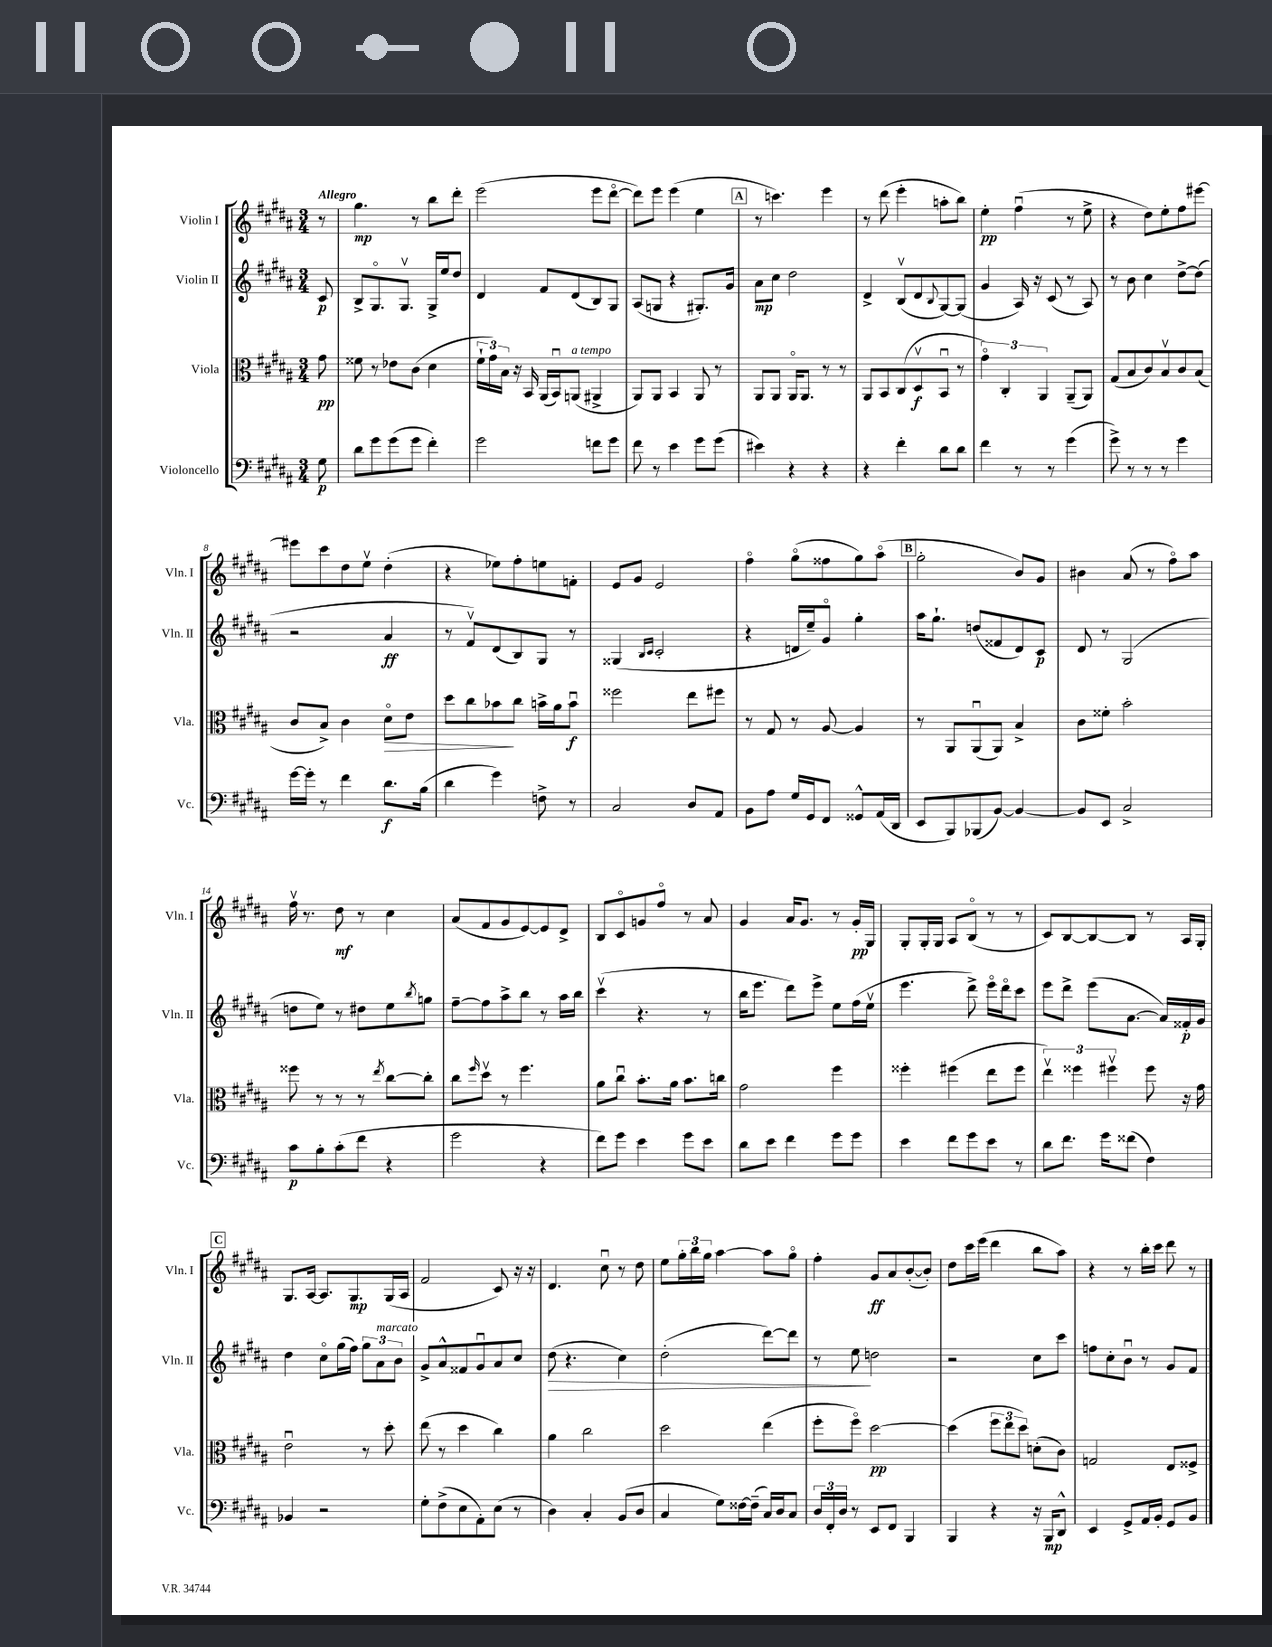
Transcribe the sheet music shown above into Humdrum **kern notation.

**kern	**dynam	**kern	**dynam	**kern	**dynam	**kern	**dynam
*part4	*part4	*part3	*part3	*part2	*part2	*part1	*part1
*staff4	*staff4	*staff3	*staff3	*staff2	*staff2	*staff1	*staff1
*I"Violoncello	*	*I"Viola	*	*I"Violin II	*	*I"Violin I	*
*I'Vc.	*	*I'Vla.	*	*I'Vln. II	*	*I'Vln. I	*
*clefF4	*	*clefC3	*	*clefG2	*	*clefG2	*
*k[f#c#g#d#a#]	*	*k[f#c#g#d#a#]	*	*k[f#c#g#d#a#]	*	*k[f#c#g#d#a#]	*
*M3/4	*	*M3/4	*	*M3/4	*	*M3/4	*
=	=	=	=	=	=	=	=
!	!	!	!	!	!	!LO:TX:a:B:t=Allegro	!
8G#\	p	8g#\	pp	8c#/	p	8r	.
=1	=1	=1	=1	=1	=1	=1	=1
8d#\L	.	8f##X\	.	8B^/L	.	4.gg#\	mp
8g#\	.	8r	.	8.G#/	.	.	.
(8g#\	.	8e-X\L	.	.	.	.	.
.	.	.	.	8.G#v/J	.	.	.
8g#\J	.	(8c#\J	.	.	.	8r	.
4f#'\)	.	4d#\	.	16G#^/LL	.	8bb\L	.
.	.	.	.	16ee/J	.	.	.
.	.	.	.	8dd#/J	.	8ddd#'\J	.
=2	=2	=2	=2	=2	=2	=2	=2
2g#\	.	24f#`\LL	.	4d#/	.	(2eee\	.
.	.	24g#\)	.	.	.	.	.
.	.	24B\JJ	.	.	.	.	.
.	.	16r	.	.	.	.	.
.	.	16BB/	.	.	.	.	.
.	.	(16AA#/LL	.	8f#/L	.	.	.
.	.	16BBu/J)	.	.	.	.	.
!	!	!LO:TX:a:i:t=a tempo	!	!	!	!	!
.	.	(8AAn/J	.	(8d#/	.	.	.
8fn\L	.	4AA#X^/	.	8B/)	.	8eee\L	.
8g#\J	.	.	.	8G#/J	.	[8ddd#\J	.
=3	=3	=3	=3	=3	=3	=3	=3
8f#\	.	8AA#/L)	.	(8A#/L	.	8ddd#\L])	.
8r	.	8AA#/J	.	8Gn/J	.	8eee\J	.
4e\	.	4BB/	.	4r	.	(4eee\	.
8g#\L	.	8AA#/	.	8.G#X'/L)	.	4ee\	.
(8g#\J	.	8r	.	.	.	.	.
.	.	.	.	16g#/Jk	.	.	.
!!LO:REH:place=s1:t=A
=4	=4	=4	=4	=4	=4	=4	=4
4e#X\)	.	8AA#/L	.	8a#\L	mp	8r	.
.	.	8AA#/J	.	8cc#\J	.	4.cccn\)	.
4r	.	16AA#/KL	.	2dd#\	.	.	.
.	.	8.AA#/J	.	.	.	.	.
4r	.	8r	.	.	.	4eee\	.
.	.	8r	.	.	.	.	.
=5	=5	=5	=5	=5	=5	=5	=5
4r	.	8AA#/L	.	4d#^/	.	8r	.
.	.	8BB/	.	.	.	(8ddd#\	.
4f#'\	.	(8C#/	.	(8Bv/L	.	4eee'\	.
.	.	8D#v/	f	8d#/	.	.	.
.	.	.	.	8qqB/	.	.	.
8d#\L	.	8BBu/J	.	[8G#/)	.	8aan'\L	.
8d#\J	.	8r	.	(8G#/J]	.	8bb\J)	.
=6	=6	=6	=6	=6	=6	=6	=6
4f#\	.	6g#\)	.	4g#/	.	4ee'\	pp
.	.	6C#'/	.	.	.	.	.
8r	.	.	.	16A#/)	.	(4ff#u\	.
.	.	.	.	16r	.	.	.
.	.	6AA#/	.	.	.	.	.
8r	.	.	.	(8c#/	.	.	.
(4g#\	.	(8AA#~/L	.	8r	.	8r	.
.	.	8AA#/J)	.	8A#/)	.	8ee^\	.
=7	=7	=7	=7	=7	=7	=7	=7
8g#^\)	.	(8G#/L	.	8r	.	4r	.
8r	.	8B/	.	8b\	.	.	.
8r	.	8c#/)	.	4cc#\	.	8dd#\L)	.
8r	.	8Bv/	.	.	.	8ee'\	.
4g#\	.	8c#/	.	[8dd#^\L	.	8ff#\	.
.	.	(8B/J	.	(8dd#\J]	.	[8eee#X\J	.
!!LO:LB:g=z
=8	=8	=8	=8	=8	=8	=8	=8
[16g#\LL	.	8c#/L	.	2r	.	8eee#X\L]	.
16g#'\JJ]	.	.	.	.	.	.	.
8r	.	8B^/J)	.	.	.	8ccc#\	.
4f#\	.	4c#\	.	.	.	8dd#\	.
.	.	.	.	.	.	8eev\J	.
!	!	!	!LO:HP:b	!	!	!	!
8.d#\L	f	8d#\L	>	4a#/	ff	(4dd#'\	.
.	.	8e\J	.	.	.	.	.
(16B\Jk	.	.	.	.	.	.	.
=9	=9	=9	=9	=9	=9	=9	=9
4d#\	.	8dd#\L	.	8r	.	4r	.
.	.	8cc#\	.	8f#v/L)	.	.	.
4g#\)	.	8b-X\	.	(8d#/	.	8ee-X\L)	.
.	.	8cc#\J	]	8B/)	.	8ff#'\	.
8Fn^\	.	16bn^\LL	.	8G#/J	.	8een\	.
.	.	16a#\J	.	.	.	.	.
8r	.	8bu\J	f	8r	.	8fn'\J	.
=10	=10	=10	=10	=10	=10	=10	=10
2C#/	.	2ff##X\	.	(4G##X/	.	8e/L	.
.	.	.	.	.	.	8g#/J	.
.	.	.	.	16qqB/LL	.	.	.
.	.	.	.	16qqc#/JJ	.	.	.
.	.	.	.	2c#'/	.	2e/	.
8D#/L	.	8ee\L	.	.	.	.	.
8AA#/J	.	8ff#X\J	.	.	.	.	.
=11	=11	=11	=11	=11	=11	=11	=11
8BB\L	.	8r	.	4r	.	4ff#\	.
8A#\J	.	8G#/	.	.	.	.	.
16G#/LL	.	8r	.	16dn/LL	.	(8gg#\L	.
16GG#/J	.	.	.	16ee~/J)	.	.	.
8FF#/J	.	[8A#/	.	8g#/J	.	8ff##X\	.
8GG##X^^/L	.	4A#/]	.	4gg#'\	.	8gg#\)	.
(16AA#/L	.	.	.	.	.	(8aa#\J	.
16DD#/JJ	.	.	.	.	.	.	.
!!LO:REH:place=s1:t=B
=12	=12	=12	=12	=12	=12	=12	=12
8EE/L	.	8r	.	16aa#\KL	.	2gg#'\	.
.	.	.	.	8.gg#`\J	.	.	.
8BBB/)	.	8AA#/L	.	.	.	.	.
(8BBB-X/	.	(8AA#u/	.	(8ddn/L	.	.	.
[8BB/J)	.	8AA#/J)	.	8f##X/	.	.	.
4BB/_	.	4B^/	.	8d#/)	.	8b/L)	.
.	.	.	.	8c#/J	p	8g#/J	.
=13	=13	=13	=13	=13	=13	=13	=13
8BB/L]	.	8c#\L	.	8d#/	.	4b#X\	.
8EE/J	.	8f##X'\J	.	8r	.	.	.
2C#^/	.	2b'\	.	(2G#/	.	(8a#/	.
.	.	.	.	.	.	8r	.
.	.	.	.	.	.	8ff#\L)	.
.	.	.	.	.	.	8aa#\J	.
!!LO:LB:g=z
=14	=14	=14	=14	=14	=14	=14	=14
8c#\L	p	8ff##X\	.	8ddn\L	.	16ff#v\	.
.	.	.	.	.	.	8.r	.
8B'\	.	8r	.	8ee\J)	.	.	.
(8c#'\	.	8r	.	8r	.	8dd#\	mf
8f#\J	.	8r	.	8dd#X\L	.	8r	.
.	.	8qee/	.	.	.	.	.
4r	.	[8cc#\L	.	8ee\	.	4cc#\	.
.	.	.	.	8qbb/	.	.	.
.	.	8cc#'\J]	.	8ggn\J	.	.	.
=15	=15	=15	=15	=15	=15	=15	=15
2g#\	.	8cc#\L	.	[8ff#~\L	.	(8a#/L	.
.	.	16qqff#/	.	.	.	.	.
.	.	8dd#v\J	.	8ff#\]	.	8f#/	.
.	.	8r	.	8aa#^\	.	8g#/	.
.	.	4.ff#\	.	8bb\J	.	[8e/)	.
4r	.	.	.	8r	.	8e/]	.
.	.	.	.	16aa#\LL	.	8d#^/J	.
.	.	.	.	16bb\JJ	.	.	.
=16	=16	=16	=16	=16	=16	=16	=16
8f#\L)	.	8a#\L	.	(4ccc#v\	.	8B/L	.
8g#\J	.	8cc#u\J	.	.	.	8c#/	.
4e\	.	8.b'\L	.	4.r	.	8gn/	.
.	.	.	.	.	.	8ff#/J	.
.	.	16a#\Jk	.	.	.	.	.
8g#\L	.	8.b\L	.	.	.	8r	.
8e\J	.	.	.	8r	.	8a#/	.
.	.	16ccn\Jk	.	.	.	.	.
=17	=17	=17	=17	=17	=17	=17	=17
8d#\L	.	2g#\	.	16bb\KL	.	4g#/	.
.	.	.	.	8.eee\J	.	.	.
8e\J	.	.	.	.	.	.	.
4f#\	.	.	.	8ddd#\L)	.	16a#/KL	.
.	.	.	.	.	.	8.g#/J	.
.	.	.	.	8eee^\J	.	.	.
8g#\L	.	4ff#\	.	8ee\L	.	8r	.
8g#\J	.	.	.	(16ff#\L	.	16g#'/LL	pp
.	.	.	.	16eev\JJ	.	16G#/JJ	.
=18	=18	=18	=18	=18	=18	=18	=18
4e\	.	4ff##X'\	.	4.eee\	.	8G#'/L	.
.	.	.	.	.	.	16G#'/L	.
.	.	.	.	.	.	16G#/JJ	.
8f#\L	.	(4ff#X\	.	.	.	8A#/L	.
8g#\	.	.	.	8ddd#^\)	.	(8B/J	.
8e\J	.	8ee\L	.	16eee\LL	.	8r	.
.	.	.	.	16ddd#\J	.	.	.
8r	.	8ff#\J	.	8ccc#\J	.	8r	.
=19	=19	=19	=19	=19	=19	=19	=19
8d#\L	.	6eev\)	.	8eee\L	.	8c#/L)	.
8.f#\J	.	.	.	8ddd#^\J	.	[8B/	.
.	.	6ff##X\	.	.	.	.	.
.	.	.	.	(8eee\L	.	8B/_	.
16g#\KL	.	.	.	.	.	.	.
.	.	6ff#Xv\	.	.	.	.	.
(8f##X\J	.	.	.	[8.a#\J	.	8B/J]	.
4F#\)	.	8ff#\	.	.	.	8r	.
.	.	.	.	16a#/LL])	.	.	.
.	.	16r	.	16f##X'/	p	16A#/LL	.
.	.	16g#\	.	16g#/JJ	.	16G#'/JJ	.
!!LO:LB:g=z
!!LO:REH:place=s1:t=C
=20	=20	=20	=20	=20	=20	=20	=20
4BB-X/	.	2eu\	.	4dd#\	.	8.G#/L	.
.	.	.	.	.	.	[16A#/Jk	.
2r	.	.	.	8cc#\L	.	8.A#/L]	.
.	.	.	.	(16gg#\L	.	.	.
.	.	.	.	16ff#\JJ)	.	8.G#/	mp
.	.	8r	.	12gg#\L	.	.	.
!	!	!	!	!LO:TX:a:i:t=marcato	!	!	!
.	.	.	.	12a#\	.	.	.
.	.	8dd#'\	.	.	.	(16G#/L	.
.	.	.	.	12b\J	.	.	.
.	.	.	.	.	.	16A#/JJ	.
=21	=21	=21	=21	=21	=21	=21	=21
8G#'\L	.	(8ee\	.	8g#^/L	.	2f#/	.
(8F#^\	.	8r	.	8a#^^/	.	.	.
8E\	.	4dd#\	.	8f##X/	.	.	.
8AA#'\)	.	.	.	8g#u/	.	.	.
(8E\J	.	4cc#\)	.	8a#/	.	8c#/)	.
8r	.	.	.	8cc#/J	.	16r	.
.	.	.	.	.	.	16r	.
=22	=22	=22	=22	=22	=22	=22	=22
!	!	!	!	!	!LO:HP:b	!	!
4D#\)	.	4a#\	.	(8dd#\	>	4.d#/	.
.	.	.	.	4.r	.	.	.
4C#'/	.	2cc#\	.	.	.	.	.
.	.	.	.	.	.	8cc#u\	.
(8BB/L	.	.	.	4cc#\)	.	8r	.
8D#/J	.	.	.	.	.	8dd#\	.
=23	=23	=23	=23	=23	=23	=23	=23
4C#/	.	2dd#\	.	(2dd#'\	.	8ee\L	.
.	.	.	.	.	.	24gg#'\L	.
.	.	.	.	.	.	24bb\	.
.	.	.	.	.	.	24gg#\JJ	.
8G#\L)	.	.	.	.	.	[4aa#\	.
[16F##X\L	.	.	.	.	.	.	.
(16F##~\JJ]	.	.	.	.	.	.	.
16C#/LL)	.	(4ee\	.	[8ddd#\L)	.	8aa#\L]	.
16D#/J	.	.	.	.	.	.	.
8C#/J	.	.	.	8ddd#\J]	.	8gg#\J	.
=24	=24	=24	=24	=24	=24	=24	=24
24D#/LL	.	8ff#'\L	.	8r	.	4ff#'\	.
24FF#'/	.	.	.	.	.	.	.
24D#/JJ	.	.	.	.	.	.	.
8r	.	8ff#\J)	.	8ee\	.	.	.
8EE/L	.	[2dd#\	pp	2ddn\	]	8g#/L	ff
8FF#/J	.	.	.	.	.	8a#/	.
4BBB/	.	.	.	.	.	([8b'/	.
.	.	.	.	.	.	8b'/J])	.
=25	=25	=25	=25	=25	=25	=25	=25
4BBB/	.	(4dd#\]	.	2r	.	8dd#\L	.
.	.	.	.	.	.	16ccc#\L	.
.	.	.	.	.	.	(16eee\JJ	.
4r	.	12ff#\L	.	.	.	4ddd#\	.
.	.	12ee\	.	.	.	.	.
.	.	12dd#\J)	.	.	.	.	.
16r	.	(8dn'\L	.	8cc#\L	.	8bb\L	.
16BBB/KL	mp	.	.	.	.	.	.
8DD#^^/J	.	8c#\J)	.	8ccc#\J	.	8aa#\J)	.
=26	=26	=26	=26	=26	=26	=26	=26
4EE/	.	2Gn/	.	8ffn\L	.	4r	.
.	.	.	.	8cc#'\	.	.	.
8GG#^/L	.	.	.	8bu\J	.	8r	.
16AA#/L	.	.	.	8r	.	16bb'\LL	.
16BB'/JJ	.	.	.	.	.	16ccc#\JJ	.
8GG#/L	.	8E/L	.	8g#/L	.	8ddd#\	.
8BB/J	.	8F##X^/J	.	8f#/J	.	8r	.
==	==	==	==	==	==	==	==
*-	*-	*-	*-	*-	*-	*-	*-
